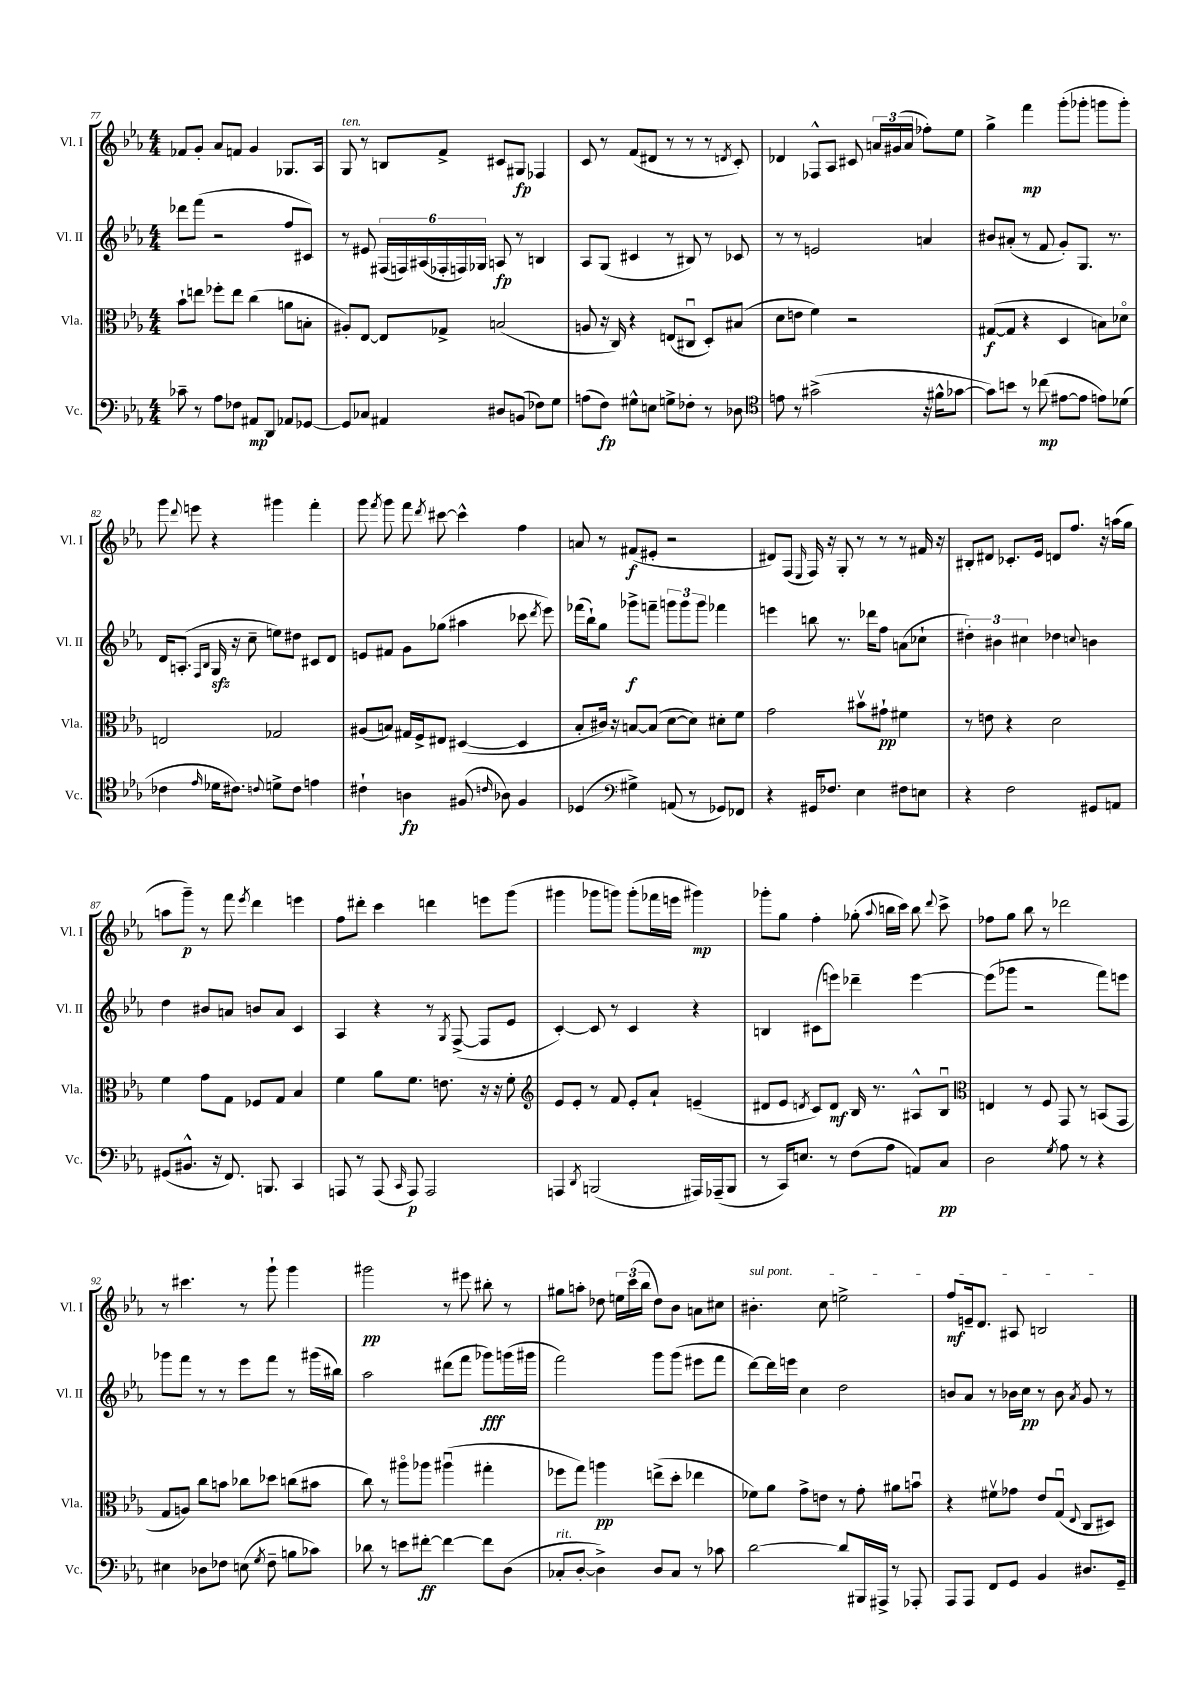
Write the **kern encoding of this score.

**kern	**kern	**kern	**kern
*staff4	*staff3	*staff2	*staff1
*clefF4	*clefC3	*clefG2	*clefG2
*k[b-e-a-]	*k[b-e-a-]	*k[b-e-a-]	*k[b-e-a-]
*M4/4	*M4/4	*M4/4	*M4/4
8c-~	8b-`	8ddd-	8f-
8r	8ee	(8fff	8g'
8A-	8ff-'	2r	8a-
8F-	8ee	.	8f
8AA#	(4cc	.	4g
8DD	.	.	.
8AA-	8a	8ff	8.G-
[8GG-	8B'	8c#)	.
.	.	.	16A-
=	=	=	=
8GG-]	8A#')	8r	8G
8C-	[8E-	8e#	8r
4AA#	8E-]	(24F#	8B
.	.	24F)	.
.	.	(24A#	.
.	8G-^	24F-'	8f^
.	.	24F)	.
.	.	24G-	.
8D#	(2B	8A	8c#
(8BB	.	8r	8G#
8F-)	.	4B	4F-
8G	.	.	.
=	=	=	=
(8A	8A	8A-	8c
8F)	16r	(8G	8r
.	16C)	.	.
8G#^^	4r	4c#	(8f
8E	.	.	8d#
8G^	(8E	8r	8r
8F-'	8C#u	8B#)	8r
8r	8D')	8r	8r
.	.	.	8qd
8D-	(8B#	8c-	8c')
=	=	=	=
*clefC4	*	*	*
8e	8d	8r	4d-
8r	8e	8r	.
(2g#^	4f)	2e	8F-^^
.	.	.	8A-
.	2r	.	8c#
.	.	.	24a
.	.	.	(24g#
.	.	.	24a
16r	.	4a	8ff-')
16f#^^	.	.	.
[8g-	.	.	8ee-
=	=	=	=
8g-])	([8G#	8b#	4gg^
8b	8G#]	(8a#'	.
8r	4r	8r	4fff
(8cc-	.	8f	.
[8e#	4D	8g')	(8ggg'
8e#]	.	8.G	8ggg-'
8e)	8B)	.	8ggg
.	.	8.r	.
(8d-	8d-o	.	8ggg')
=	=	=	=
4c-	2E	16d	8ggg
.	.	(8.A'	.
.	.	.	8qqddd
.	.	.	8eee
.	.	16qqF	.
16qqe-	.	16qqB-	.
16d-	.	16G	4r
8.c#)	.	16r	.
.	.	8cc~	.
8qqc	.	.	.
8d^	2G-	8ee)	4ggg#
8c	.	8dd#	.
4e	.	8c#	4fff'
.	.	8d	.
=	=	=	=
4c#`	(8A#	8e	8ggg
.	.	.	8qfff
.	8B)	8f#	8ggg
4A	16G#	8g	8fff
.	16F^	.	.
.	.	.	8qddd
.	8E#	(8gg-	[8ccc#
(8F#	([4D#	4aa#	4ccc#^^]
16qqc	.	.	.
8A-)	.	.	.
4F#	4D#]	8ccc-	4ff
.	.	8qddd	.
.	.	8eee-)	.
=	=	=	=
(4D-	8B-'	(16fff-	8a
.	.	16bb-`)	.
.	16c#)	8gg	8r
.	16r	.	.
*clefF4	*	*	*
4G#^)	[8B	8ggg-^	(8f#
.	(8B]	8fff~	8e#'
(8AA	[8d	12ggg	2r
.	.	12ggg	.
8r	8d])	.	.
.	.	12ggg	.
8GG-)	8d#'	4fff-	.
8FF-	8f	.	.
=	=	=	=
4r	2g	4eee	8d#)
.	.	.	(8F
.	.	.	16qqE-
16GG#	.	8bb	16F)
8.F-	.	.	16r
.	.	8.r	8G'
4E-	8b#v	.	8r
.	.	16ddd-	.
.	8g#`	8ff	8r
8F#	4f#	(8a	8r
8E	.	8cc-`	16f#
.	.	.	16r
=	=	=	=
4r	8r	6dd#')	8B#'
.	8e	.	8d#
.	.	6b#	.
2F	4r	.	8.c-'
.	.	6cc#	.
.	.	.	16e-
.	2d	4dd-	8d
.	.	.	8.ff
.	.	8qqcc	.
8GG#	.	4b	.
.	.	.	16r
8AA	.	.	(16aa
.	.	.	16gg
=	=	=	=
(8GG#	4f	4dd	8aa
8.BB#^^	.	.	8ggg~)
.	8g	8b#	8r
16r	.	.	.
8.FF)	8G	8a	8fff
.	.	.	8qeee-
.	8F-	8b	4ddd
8.BBB	.	.	.
.	8G	8a	.
4CC	4B-	4c	4eee
=	=	=	=
8AAA	4f	4A-	8ff
8r	.	.	8ddd#'
(8AAA	8a-	4r	4ccc
16qqCC	.	.	.
8AAA)	8.f	.	.
2AAA	.	8r	4ddd
.	8.e	.	.
.	.	8qG	.
.	.	([8F^	.
.	16r	8F]	8eee
.	16r	.	.
.	8f'	8e-	(8ggg
=	=	=	=
*	*clefG2	*	*
4AAA	8e-	[4c')	4ggg#
.	8e-'	.	.
8qDD	.	.	.
(2BBB	8r	8c]	8ggg-
.	8f	8r	8ggg)
.	8e-'	4c	(8ggg'
.	8a-`	.	16fff-
.	.	.	16eee
16AAA#)	(4e~	4r	4ggg#)
(16AAA-~	.	.	.
8BBB	.	.	.
=	=	=	=
8r	8d#	4B	8ggg-'
16CC)	8e-	.	8gg
8.E	.	.	.
.	8qd	.	.
.	8c)	(8c#	4ff'
8r	8d	8eee)	.
(8F	16B-	4ddd-~	(8gg-'
.	8.r	.	.
.	.	.	8qqaa-
8A-	.	.	16bb
.	.	.	16ccc)
8AA)	8A#^^	[4eee	8bb
.	.	.	8qqddd
8C	8B-u	.	8ccc^
=	=	=	=
*	*clefC3	*	*
2D	4E	(8eee]	8ff-
.	.	8ggg-	8gg
.	8r	2r	8bb-
.	8F	.	8r
8qG	.	.	.
8A-	8GG	.	2ddd-
8r	8r	.	.
4r	(8BB	8fff)	.
.	8GG	8eee	.
=	=	=	=
4E#	8G	8ggg-	8r
.	8A)	8fff	4.ccc#
8D-	8cc	8r	.
8F-	8b	8r	.
(8E	8cc-	8eee-	8r
8qG	.	.	.
8F-~	8dd-	8fff	8ggg`
8B	(8cc	8r	4ggg
8c-)	8b#	(16ggg#	.
.	.	16bb#)	.
=	=	=	=
8d-	8cc)	2aa-	2ggg#
8r	8r	.	.
8e	8aa#o	.	.
[8f#'	8aa-	.	.
4f#_	(4aa#u	(8ddd#	8r
.	.	8fff	8eee#
8f#]	4gg#'	8ggg-)	8bb#'
(8D	.	(16ggg	8r
.	.	16ggg#	.
=	=	=	=
8C-'	8ff-	2fff)	8gg#
[8D'	8gg)	.	8aa'
4D^])	4aa	.	8dd-
.	.	.	24ee
.	.	.	(24ccc
.	.	.	24bb-
8D	(8ee^	8ggg	8dd-)
8C-	8dd'	(8ggg	8b-
8r	4ee-	8eee#	8a
8c-	.	8fff	8cc#
=	=	=	=
[2d	8f-)	[8ddd)	4.b#'
.	8a-	16ddd]	.
.	.	16eee	.
.	8g^	4cc	.
.	8e	.	8cc
8d]	8r	2dd	2ee^
16BBB#	8g'	.	.
16AAA#^	.	.	.
8r	8a#	.	.
8AAA-'	8bu	.	.
=	=	=	=
8AAA-	4r	8b	8ff
8AAA-	.	8a-	16e~
.	.	.	8.d
8FF	8f#v	8r	.
8GG	8g-	16b-	8A#
.	.	16cc	.
4BB-	8e-	8r	2B
.	(8Gu	8b-	.
.	8qqE-	8qa-	.
8.D#	8C	8g	.
.	8D#)	8r	.
16GG~	.	.	.
==	==	==	==
*-	*-	*-	*-
